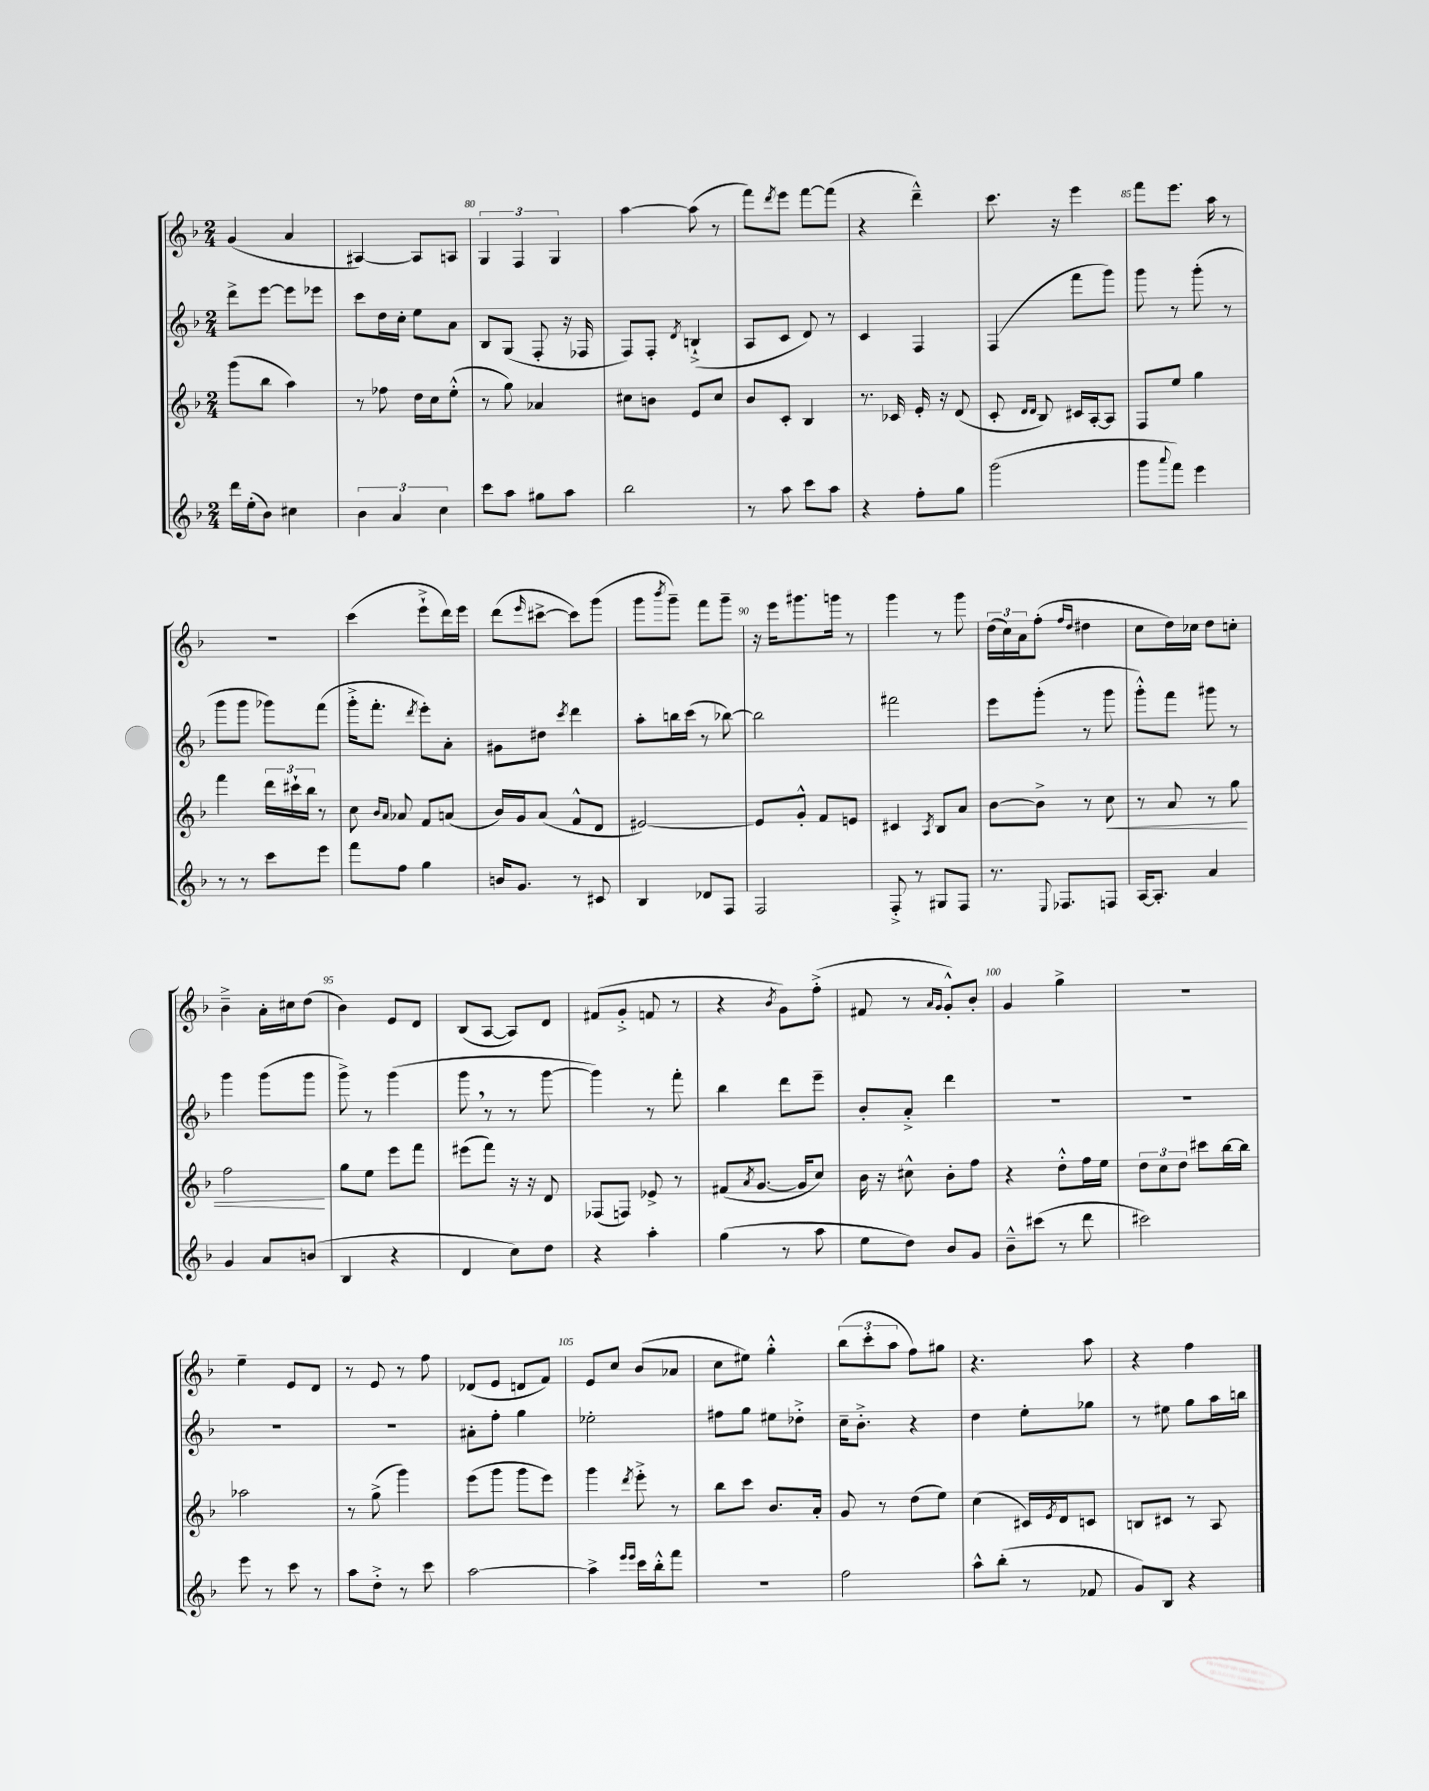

**kern	**kern	**kern	**kern
*staff4	*staff3	*staff2	*staff1
*clefG2	*clefG2	*clefG2	*clefG2
*k[b-]	*k[b-]	*k[b-]	*k[b-]
*M2/4	*M2/4	*M2/4	*M2/4
16ddd\LL	(8ggg\L	8ddd^\L	(4g/
(16ee'\J	.	.	.
8b-\J)	8bb-\J	[8eee\J	.
4cc#\	4aa\)	8eee\]L	4a/
.	.	8eee-\J	.
=	=	=	=
6b-\	8r	8ccc\L	[4A#/)
.	8ff-\	16dd\L	.
6a/	.	.	.
.	.	16cc'\JJ	.
.	16dd\LL	8ee\L	8A#/]L
.	16cc\J	.	.
6cc\	.	.	.
.	(8ee'^^\J	8a\J	8A/J
=	=	=	=
8ccc\L	8r	8B-/L	6G/
8aa\J	8gg\)	(8G/J	.
.	.	.	6F/
8gg#\L	4a-/	8F'/	.
.	.	.	6G/
8aa\J	.	16r	.
.	.	16F-/	.
=	=	=	=
2bb-\	8cc#\L	8F/L)	[4aa\
.	8b\J	8F'/J	.
.	.	8qd/	.
.	8e/L	(4B`^/	(8aa\]
.	8cc#/J	.	8r
=	=	=	=
8r	8b-/L	8A/L	8fff\L)
.	.	.	8qddd/
8aa\	8c'/J	8c/J	8eee\J
8ccc\L	4B-/	8d/)	[8fff\L
8aa\J	.	8r	(8fff\]J
=	=	=	=
4r	8.r	4c/	4r
.	16c-/	.	.
8ff'\L	16e'/	4F/	4ddd~^^\)
.	16r	.	.
8gg\J	(8d/	.	.
=	=	=	=
(2ggg\	8c'/	(4F/	8.ccc\
.	16qqd/LL	.	.
.	16qqd/JJ	.	.
.	8B-/)	.	.
.	.	.	16r
.	16c#/LL	8fff\L	4eee\
.	[16A'/J	.	.
.	8A/]J	8ggg\J)	.
=	=	=	=
8ggg\L	8F/L	8ggg\	8fff\L
8qqaaa/	.	.	.
8fff\J)	8ee/J	8r	8.eee\J
4eee\	4gg\	(8ggg'\	.
.	.	.	16aa\
.	.	8r	8r
=	=	=	=
8r	4fff\	8ggg\L	2r
8r	.	8ggg\J	.
8ccc\L	24ddd\LL	8ggg-\L)	.
.	24ccc#`\	.	.
.	24bb-\JJ	.	.
8eee\J	8r	(8fff\J	.
=	=	=	=
8fff\L	8cc\	16ggg'^\LK	(4ccc\
.	.	8.fff'\J	.
.	16qqb-/LL	.	.
.	16qqa/JJ	.	.
8ff\J	8a-/	.	.
.	.	8qddd/	.
4gg\	8f/L	8eee'\L)	8eee`^\L
.	(8a/J	8a'\J	16ddd\L)
.	.	.	16eee\JJ
=	=	=	=
16b/LK	16b-/LL)	8g#\L	(8ddd\L
8.g/J	16g/J	.	.
.	.	.	16qqeee/
.	(8a/J	8dd#\J	[8ccc#^\J
.	.	8qccc/	.
8r	8f^^/L	4ddd\	8ccc#\]L)
8c#/	8d/J	.	(8ggg\J
=	=	=	=
4B-/	[2e#/)	8aa'\L	8ggg\L
.	.	.	8qbbb-/
.	.	16bb\L	8ggg~\J)
.	.	(16ccc\JJ	.
8d-/L	.	8r	8fff\L
8F/J	.	[8bb-\)	8ggg~\J
=	=	=	=
2F/	8e#/]L	2bb-\]	16r
.	.	.	16eee\LK
.	8g'^^/J	.	8.ggg#\
.	8f/L	.	.
.	.	.	16ggg\Jk
.	8e/J	.	8r
=	=	=	=
8F'^/	4c#/	2fff#\	4ggg\
8r	.	.	.
.	8qA/	.	.
8G#/L	8B-/L	.	8r
8F/J	8a/J	.	8ggg\
=	=	=	=
8.r	[8b-\L	8eee\L	(24dd\LL
.	.	.	24cc\)
.	.	.	24a\J
.	8b-^\]J	(8ggg'\J	(8ff'\J
8qqE/	.	.	.
8.F-/L	.	.	.
.	.	.	16qqff/LL
.	.	.	16qqdd/JJ
.	8r	8r	4dd#\
8F/J	8cc\	8ggg\	.
=	=	=	=
[16A/LK	8r	8ggg'^^\L)	8cc\L
8.A'/]J	.	.	.
.	8a/	8fff\J	16dd\L)
.	.	.	16cc-\JJ
4a/	8r	8ggg#\	8dd\L
.	8gg\	8r	8cc'\J
=	=	=	=
4g/	2ff\	4ggg\	4b-~^\
8a/L	.	(8ggg\L	16a'\LL
.	.	.	16cc#\J
(8b/J	.	8ggg\J	(8dd\J
=	=	=	=
4B-/	8gg\L	8ggg^\)	4b-\)
.	8ee\J	8r	.
4r	8eee\L	(4ggg\	8e/L
.	8fff\J	.	8d/J
=	=	=	=
4d/	(8eee#\L	8ggg\	(8B-/L
.	8fff\J)	8r	[8A/J
8cc\L)	16r	8r	8A/]L)
.	16r	.	.
8dd\J	8d/	[8ggg\	8d/J
=	=	=	=
4r	(8F-/L	4ggg\])	(8f#/L
.	8F/J)	.	8g'^/J
4aa'\	8e-^/	8r	8f/
.	8r	8fff'\	8r
=	=	=	=
(4gg\	(8f#/L	4bb-\	4r
.	8qa/	.	.
.	[8.g/J	.	.
.	.	.	8qb-/
8r	.	8ddd\L	8g\L)
.	16g/]LK	.	.
8aa\	8cc/J)	8eee~\J	(8ff'^\J
=	=	=	=
8ee\L	16b-\	8b-'/L	8f#/
.	16r	.	.
8dd\J)	8cc#^^\	8a'^/J	8r
.	.	.	16qqa/LL
.	.	.	16qqg/JJ
8b-/L	8b-'\L	4ddd\	8g'^^/L)
8g/J	8ff\J	.	8b-'/J
=	=	=	=
8b-~^^\L	4r	2r	4g/
(8ccc#\J	.	.	.
8r	8dd'^^\L	.	4gg^\
8ddd\	16ff\L	.	.
.	16ee\JJ	.	.
=	=	=	=
2ccc#\)	12dd\L	2r	2r
.	12cc\	.	.
.	12dd\J	.	.
.	8ccc#\L	.	.
.	[16bb-\L	.	.
.	16bb-\]JJ	.	.
=	=	=	=
8eee\	2aa-\	2r	4ee~\
8r	.	.	.
8ccc\	.	.	8e/L
8r	.	.	8d/J
=	=	=	=
8aa\L	8r	2r	8r
8dd'^\J	(8gg^\	.	8e/
8r	4ggg\)	.	8r
8ccc\	.	.	8ff\
=	=	=	=
[2aa\	(8eee\L	8a#'\L	(8d-/L
.	8ggg\J	8ff'\J	8e/J
.	8ggg\L	4gg\	8d/L
.	8eee\J)	.	8f/J)
=	=	=	=
4aa^\]	4ggg\	2ee-'\	8e/L
.	.	.	8cc/J
16qqeee/LL	.	.	.
16qqeee/JJ	8qddd/	.	.
16ccc\LL	8eee'^\	.	(8b-/L
16bb-'^^\J	.	.	.
8fff\J	8r	.	8a-/J
=	=	=	=
2r	8bb-\L	8ff#\L	8cc\L
.	8ccc\J	8gg\J	8ee#\J)
.	8.b-/L	8ee#\L	4gg'^^\
.	.	8dd-'^\J	.
.	16a'/Jk	.	.
=	=	=	=
2ff\	8g/	16cc~\LK	(12bb-\L
.	.	8.b-'^\J	.
.	.	.	12ccc'\
.	8r	.	.
.	.	.	12aa\J
.	(8dd\L	4r	8ff\L)
.	8ee\J)	.	8gg#\J
=	=	=	=
8aa^^\L	(4cc\	4dd\	4.r
(8bb-'\J	.	.	.
8r	16c#/LL)	8ee'\L	.
.	8qe/	.	.
.	16d/J	.	.
8f-/	8c/J	8gg-\J	8aa\
=	=	=	=
8g/L)	8B/L	8r	4r
8B-/J	8c#/J	8ee#\	.
4r	8r	8gg\L	4ff\
.	8A/	16aa\L	.
.	.	16bb\JJ	.
==	==	==	==
*-	*-	*-	*-
